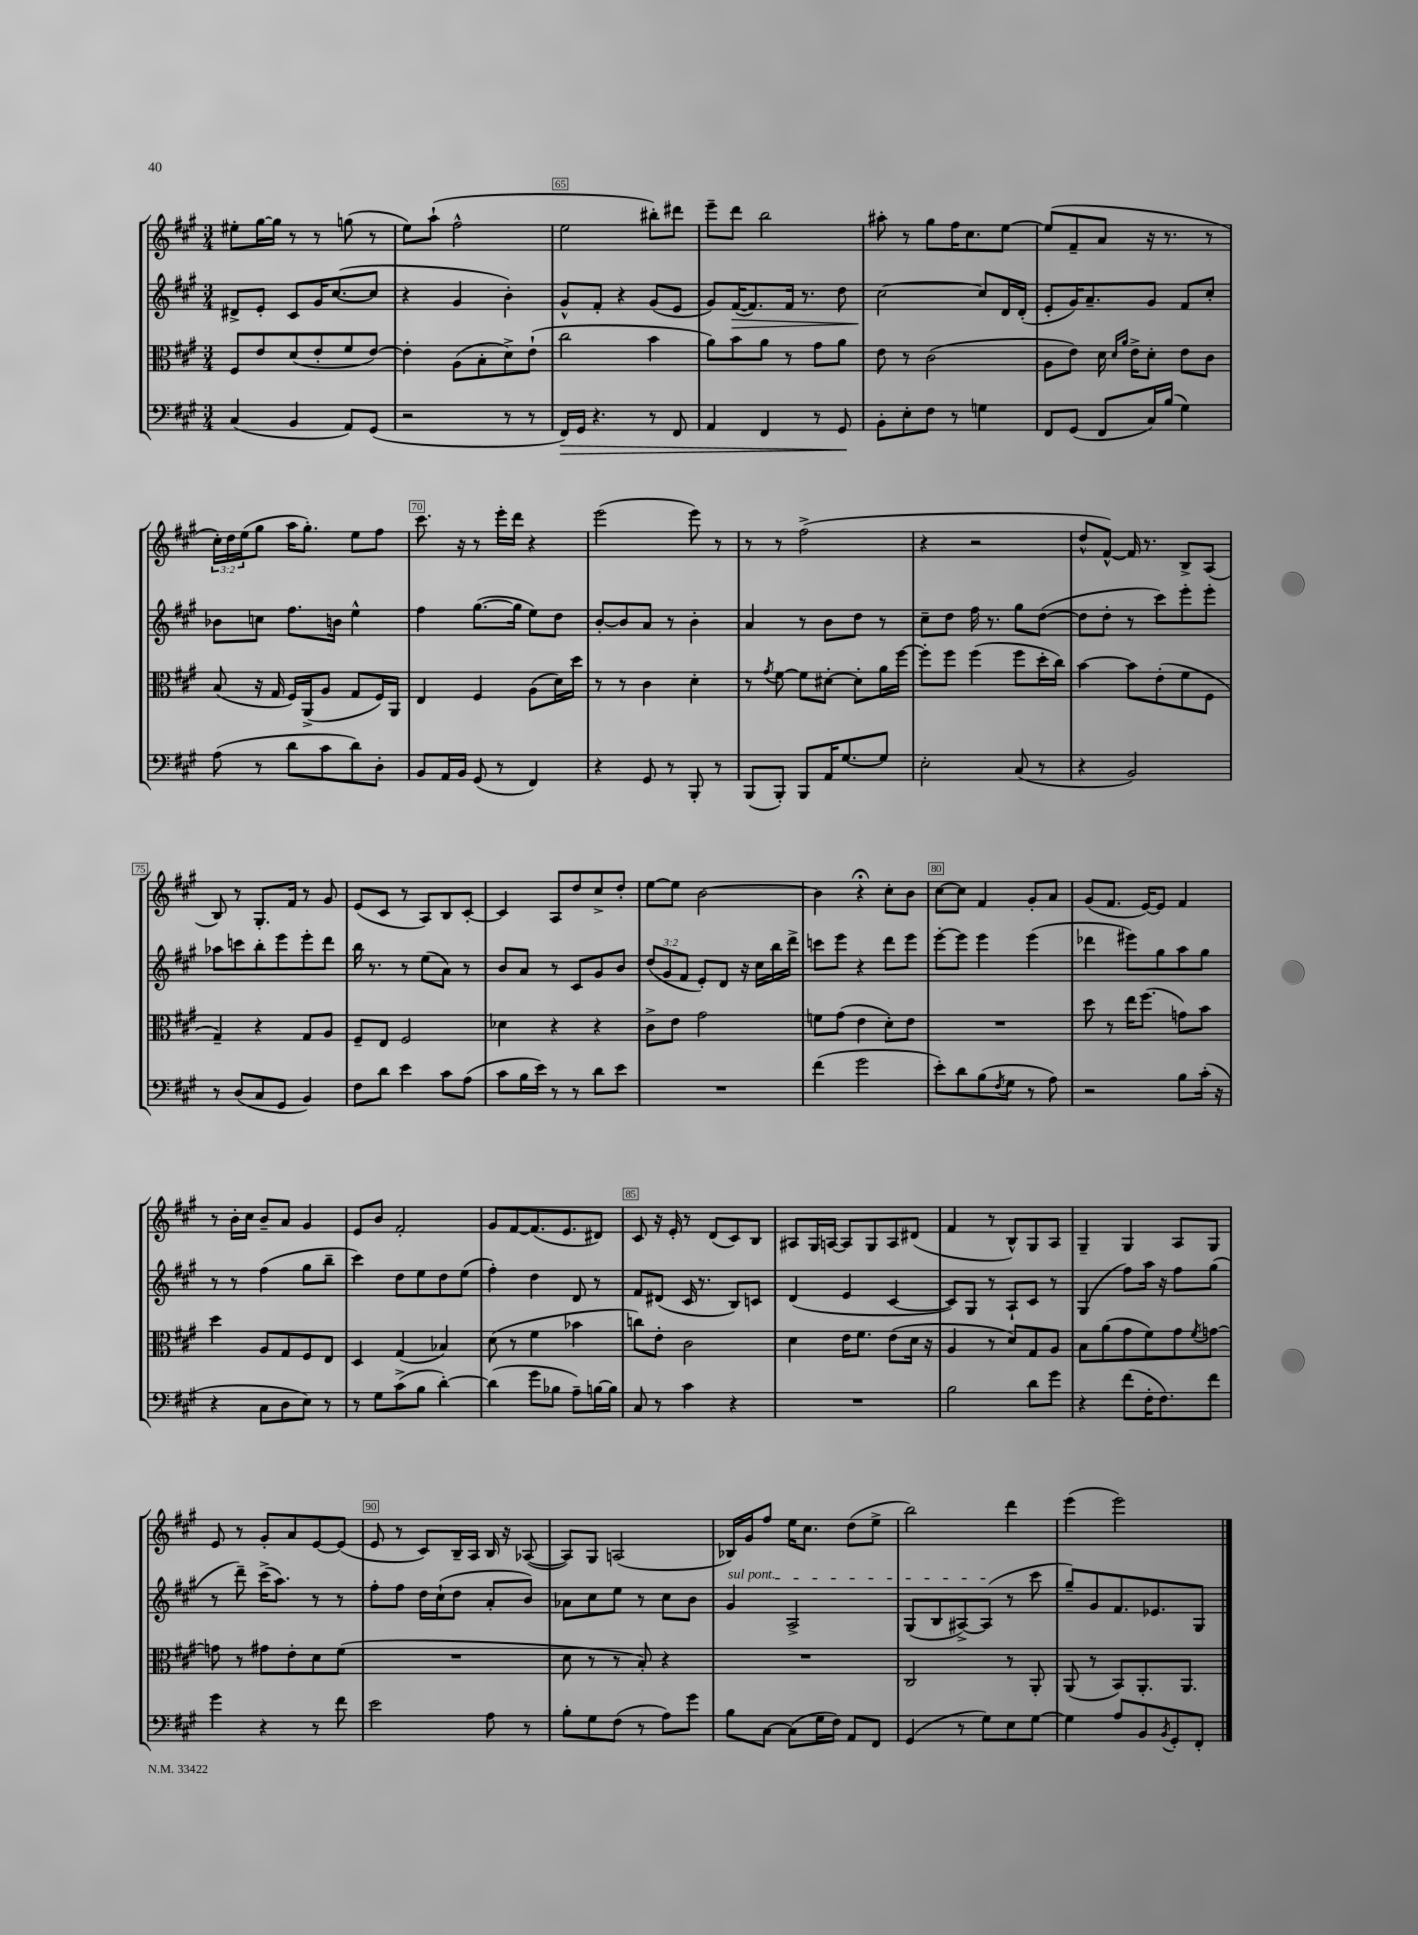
<<
\new StaffGroup <<
\new Staff = "s0" {
    \clef treble \key a \major \numericTimeSignature \time 3/4 \override Staff.TupletNumber.text = #tuplet-number::calc-fraction-text
    eis''8-. gis''16~ gis''16 r8 r8 g''8( r8 |
    e''8) a''8-!( fis''2-^ |
    e''2 bis''8-.) dis'''8 |
    e'''8-- d'''8 b''2 |
    ais''8-. r8 gis''8 fis''16 cis''8. e''8~ |
    e''8( fis'8-- a'8 r16 r8. r8 |
    \tuplet 3/2 { cis''16-.) d''16 e''16( } gis''8 a''16 gis''8.-.) e''8 fis''8 |
    cis'''8. r16 r8 e'''16-. d'''16 r4 |
    e'''2( e'''8) r8 |
    r8 r8 fis''2->( |
    r4 r2 |
    d''8-^ fis'8~-^) fis'16 r8. b8-> a8( |
    b8) r8 gis8.-. fis'16 r8 gis'8 |
    e'8( cis'8 r8 a8) b8 cis'8~-. |
    cis'4 a8 d''8 cis''8-> d''8-. |
    e''8~ e''8 b'2~ |
    b'4 r4\fermata cis''8-. b'8 |
    cis''8~ cis''8 fis'4 gis'8-. a'8 |
    gis'8( fis'8. e'16~) e'8 fis'4 |
    r8 b'16-. cis''16 b'8-- a'8 gis'4 |
    e'8 b'8 fis'2-. |
    gis'8 fis'8~ fis'8.( e'8. dis'8) |
    cis'8 r16 e'16-. r8 d'8( cis'8) b8 |
    ais8 gis16 a16~ a8 gis8 a8 dis'8( |
    fis'4 r8 b8-^) gis8 a8 |
    gis4-- gis4 a8 gis8 |
    e'8 r8 gis'8-. a'8 e'8~ e'8( |
    e'8 r8 cis'8) b16-- a16 b16 r16 aes8~( |
    aes8) gis8 a2( |
    bes16) gis'16 fis''8 e''16 cis''8. d''8( e''8-> |
    b''2) d'''4 |
    e'''4( e'''2) \bar "|." |
}
\new Staff = "s1" {
    \clef treble \key a \major \numericTimeSignature \time 3/4 \override Staff.TupletNumber.text = #tuplet-number::calc-fraction-text
    dis'8-> e'8-. cis'8 gis'16 cis''8.~( cis''8 |
    r4 gis'4 b'4-.) |
    gis'8-^ fis'8-. r4 gis'8( e'8 |
    gis'8) fis'16~\>( fis'8.) fis'16 r8. d''8 |
    cis''2~\! cis''8 d'16 d'16-.( |
    e'8-. gis'16) a'8.-- gis'8 fis'8 cis''8-. |
    bes'8 c''8 fis''8. b'16 e''4-^ |
    fis''4 gis''8.~( gis''16 e''8) d''8 |
    b'8~-. b'8 a'8 r8 b'4-. |
    a'4 r8 b'8 d''8 r8 |
    cis''8-- d''8 fis''16 r8. gis''8 d''8~( |
    d''8 d''8-. r8 cis'''8) e'''8-. e'''8-. |
    aes''8 c'''8 b''8-. e'''8 e'''8-. d'''8 |
    b''16 r8. r8 e''8( a'8) r8 |
    b'8 a'8 r8 cis'8 gis'8 b'8 |
    \tuplet 3/2 { d''8( gis'8 fis'8 } e'8-.) d'8 r16 cis''16 b''16 d'''16-> |
    c'''8 e'''8 r4 d'''8 e'''8 |
    e'''8~-. e'''8 e'''4 e'''4( |
    des'''4 eis'''8) gis''8 a''8 gis''8 |
    r8 r8 fis''4( gis''8 b''8-- |
    cis'''4) d''8 e''8 d''8 e''8( |
    fis''4-.) d''4 d'8 r8 |
    fis'8 dis'8( cis'16 r8. b8) c'8 |
    d'4( e'4 cis'4~ |
    cis'8) gis8 r8 a8-! cis'8 r8 |
    gis4( fis''8) a''16 r16 fis''8 gis''8( |
    r8 d'''8--) cis'''16->( a''8.) r8 r8 |
    fis''8-. fis''8 d''16 cis''16-!( d''8 a'8-. b'8) |
    aes'8 cis''8 e''8 r8 cis''8 b'8 |
    \once \override TextSpanner.bound-details.left.text = \markup { \italic "sul pont." } gis'4\startTextSpan a2-> |
    gis8( b8 ais8~->) ais8\stopTextSpan( r8 cis'''8 |
    gis''8--) gis'8 fis'8. ees'8. gis8 \bar "|." |
}
\new Staff = "s2" {
    \clef alto \key a \major \numericTimeSignature \time 3/4
    fis8 e'8 d'8( e'8-. fis'8 e'8~) |
    e'4-. a8( b8-. d'8->) e'8-!( |
    cis''2 b'4 |
    a'8) b'8 a'8 r8 gis'8 a'8 |
    e'8 r8 cis'2( |
    a8 e'8) d'16 \grace { d'16 a'16 } e'16-> d'8-. e'8 cis'8 |
    b8( r16 gis16 fis16) a,16->( a8 gis8 fis16) a,16 |
    e4 fis4 a8( d'16) d''16 |
    r8 r8 cis'4 d'4-. |
    r8 \acciaccatura { gis'8 } fis'8~ fis'8 dis'8~-. dis'8-. a'16 fis''16~ |
    fis''8-. fis''8 fis''4( fis''8 d''16-. cis''16) |
    b'4~ b'8 e'8-.( fis'8 fis8 |
    gis4--) r4 gis8 a8 |
    fis8-- e8 fis2 |
    des'4 r4 r4 |
    cis'8-> e'8 gis'2 |
    f'8 gis'8( e'4 d'8-.) e'8 |
    R2. |
    d''8 r8 e''16 fis''8.( g'8) b'8 |
    d''4 a8 gis8 fis8 e8 |
    d4 gis4( bes4) |
    d'8( r8 fis'4 bes'4 |
    c''8) e'8-. cis'2 |
    d'4 e'16 fis'8. e'8( d'16 r16 |
    a4 r8 d'8) gis8 a8 |
    b8 a'8( gis'8 fis'8) gis'8 \acciaccatura { fis'8 } g'8~ |
    g'8 r8 gis'8 e'8-. d'8 fis'8( |
    R2. |
    d'8 r8 r8 b8-.) r4 |
    R2. |
    cis2 r8 a,8-. |
    a,8( r8 b,8) a,8.-. a,8. \bar "|." |
}
\new Staff = "s3" {
    \clef bass \key a \major \numericTimeSignature \time 3/4
    cis4( b,4 a,8) gis,8( |
    r2 r8 r8 |
    fis,16\>) gis,16 r4. r8 fis,8 |
    a,4 fis,4 r8 gis,8\! |
    b,8-. e8-. fis8 r8 g4 |
    fis,8 gis,8( fis,8 cis16) b16( gis4) |
    a8( r8 d'8 cis'8 d'8) d8-. |
    b,8 a,16 b,16 gis,8( r8 fis,4) |
    r4 gis,8 r8 b,,8-. r8 |
    b,,8( b,,8-.) b,,8 a,16 gis8.~ gis8 |
    e2-. cis8( r8 |
    r4 b,2) |
    r8 d8( cis8 gis,8 b,4) |
    fis8 d'8 e'4 cis'8 a8( |
    cis'8 b16 e'16) r8 r8 d'8 e'8 |
    R2. |
    fis'4( gis'2 |
    e'8-.) d'8 b8( \acciaccatura { fis8 } gis8 r8 a8) |
    r2 b8 cis'16-.( r16 |
    r4 cis8 d8 e8) r8 |
    r8 gis8 cis'8->( b8 d'4~-.) |
    d'4( gis'8 bes8 a8--) b16~ b16 |
    cis8 r8 cis'4 r4 |
    R2. |
    b2 d'8 gis'8 |
    r4 fis'8( fis16-. fis8.) fis'8 |
    gis'4 r4 r8 fis'8 |
    e'2 a8 r8 |
    b8-. gis8 fis8( r8 a8) gis'8 |
    b8 cis8~ cis8( gis16 fis16) a,8 fis,8 |
    gis,4( r8 gis8) e8 gis8~ |
    gis4 a8 b,8 \acciaccatura { b,8 } gis,8-. fis,8-. \bar "|." |
}
>>
>>
\layout { \context { \Score currentBarNumber = #63 \override BarNumber.break-visibility = ##(#f #t #t) barNumberVisibility = #(every-nth-bar-number-visible 5) \override BarNumber.stencil = #(make-stencil-boxer 0.1 0.3 ly:text-interface::print) } }
